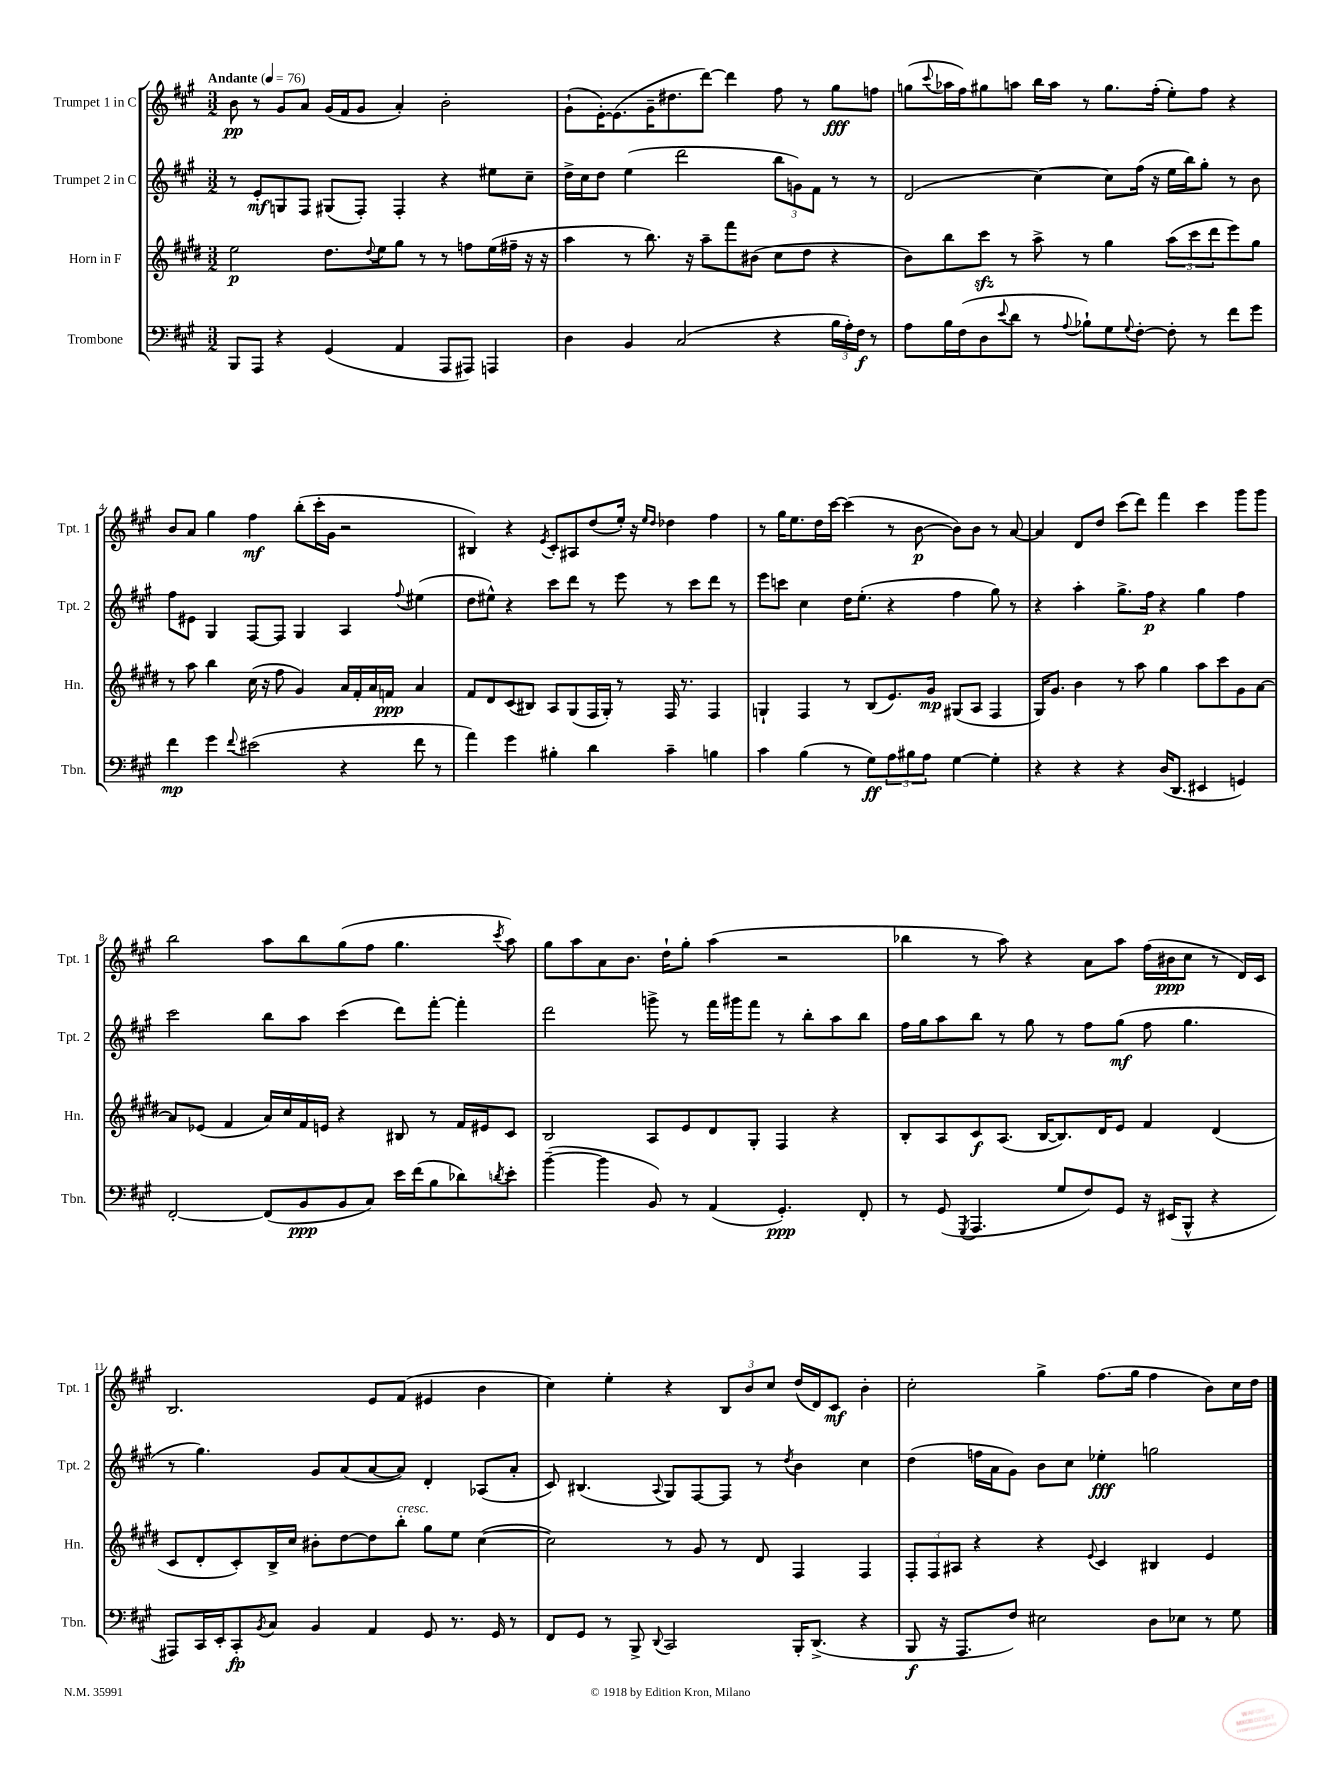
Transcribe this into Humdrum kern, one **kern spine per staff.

**kern	**dynam	**kern	**dynam	**kern	**dynam	**kern	**dynam
*part4	*part4	*part3	*part3	*part2	*part2	*part1	*part1
*staff4	*staff4	*staff3	*staff3	*staff2	*staff2	*staff1	*staff1
*I"Trombone	*	*I"Horn in F	*	*I"Trumpet 2 in C	*	*I"Trumpet 1 in C	*
*I'Tbn.	*	*I'Hn.	*	*I'Tpt. 2	*	*I'Tpt. 1	*
*clefF4	*	*clefG2	*	*clefG2	*	*clefG2	*
*k[f#c#g#]	*	*k[f#c#g#d#]	*	*k[f#c#g#]	*	*k[f#c#g#]	*
*M3/2	*	*M3/2	*	*M3/2	*	*M3/2	*
*MM76	*	*MM76	*	*MM76	*	*MM76	*
=1	=1	=1	=1	=1	=1	=1	=1
!	!	!	!	!	!	!LO:TX:a:B:t=Andante	!
8BBB/L	.	2ee\	p	8r	.	8b\	pp
8AAA/J	.	.	.	8e'/L	mf	8r	.
4r	.	.	.	8Gn/	.	8g#/L	.
.	.	.	.	8F#/J	.	8a/J	.
(4GG#/	.	8.dd#\L	.	(8G#X/L	.	(16g#/LL	.
.	.	.	.	.	.	16f#/J	.
.	.	.	.	8F#'/J)	.	8g#/J	.
.	.	8qqdd#/	.	.	.	.	.
.	.	16ee\k	.	.	.	.	.
4AA/	.	8gg#\J	.	4F#'/	.	4a'/)	.
.	.	8r	.	.	.	.	.
8AAA/L	.	8r	.	4r	.	2b'\	.
8AAA#X/J)	.	8ffn\L	.	.	.	.	.
4AAAn/	.	(16ee\L	.	8ee#X\L	.	.	.
.	.	16ff#X~\JJ	.	.	.	.	.
.	.	16r	.	8cc#~\J	.	.	.
.	.	16r	.	.	.	.	.
=2	=2	=2	=2	=2	=2	=2	=2
4D\	.	4aa\	.	16dd^\LL	.	(8g#`\L	.
.	.	.	.	16cc#\J	.	.	.
.	.	.	.	8dd\J	.	[16e'\K)	.
.	.	.	.	.	.	(8.e\]	.
4BB/	.	8r	.	(4ee\	.	.	.
.	.	8.bb\)	.	.	.	16g#~\K	.
.	.	.	.	.	.	8.dd#X\	.
(2C#/	.	.	.	2ddd\	.	.	.
.	.	16r	.	.	.	.	.
.	.	8aa~\L	.	.	.	[8ddd\J)	.
.	.	8fff#\	.	.	.	4ddd\]	.
.	.	(8b#X\J	.	.	.	.	.
4r	.	8cc#\L	.	12bb\L	.	8ff#\	.
.	.	.	.	12gn\)	.	.	.
.	.	8dd#\J	.	.	.	8r	.
.	.	.	.	12f#\J	.	.	.
24B\LL	.	4r	.	8r	.	8gg#\L	fff
24A'\)	.	.	.	.	.	.	.
24F#\JJ	f	.	.	.	.	.	.
8r	.	.	.	8r	.	8ffn\J	.
=3	=3	=3	=3	=3	=3	=3	=3
8A\L	.	8b\L)	.	(2d/	.	(8ggn\L	.
.	.	.	.	.	.	8qqccc#/	.
16B\L	.	8bb\	.	.	.	16aa-X\L	.
(16F#\J	.	.	.	.	.	16ff#\J)	.
8D\	.	8ccc#zz\J	.	.	.	8gg#X\	.
8qqe/	.	.	.	.	.	.	.
8d\J	.	8r	.	.	.	8aan\J	.
8r	.	8aa^\	.	[4cc#\)	.	16bb\LL	.
.	.	.	.	.	.	16aa\JJ	.
8qqA/	.	.	.	.	.	.	.
8B-X`\L)	.	8r	.	.	.	8r	.
8G#\	.	4gg#\	.	8cc#\L]	.	8.gg#\L	.
8qqG#/	.	.	.	.	.	.	.
[8F#'\J	.	.	.	(16ff#\Jk	.	.	.
.	.	.	.	16r	.	(16ff#'\Jk	.
8F#'\]	.	(12aa\L	.	16ee\LL	.	8ee'\L)	.
.	.	.	.	16bb\J)	.	.	.
.	.	12ccc#\	.	.	.	.	.
8r	.	.	.	8gg#'\J	.	8ff#\J	.
.	.	12ddd#\	.	.	.	.	.
8f#\L	.	8eee\)	.	8r	.	4r	.
8g#\J	.	8gg#\J	.	8b\	.	.	.
!!LO:LB:g=z
=4	=4	=4	=4	=4	=4	=4	=4
4f#\	mp	8r	.	8ff#\L	.	8b/L	.
.	.	8aa\	.	8e#X\J	.	8a/J	.
4g#\	.	4bb\	.	4G#/	.	4gg#\	.
8qqf#/	.	.	.	.	.	.	.
(2e#X\	.	(16cc#\	.	[8F#/L	.	4ff#\	mf
.	.	16r	.	.	.	.	.
.	.	8ff#\	.	8F#/J]	.	.	.
.	.	4g#/)	.	4G#/	.	(8bb'\L	.
.	.	.	.	.	.	16ccc#'\L	.
.	.	.	.	.	.	16g#\JJ	.
4r	.	16a/LL	.	4A/	.	2r	.
.	.	16f#'/	.	.	.	.	.
.	.	16a/	.	.	.	.	.
.	.	16fn/JJ	ppp	.	.	.	.
.	.	.	.	8qqff#/	.	.	.
8f#\	.	4a/	.	(4ee#X\	.	.	.
8r	.	.	.	.	.	.	.
=5	=5	=5	=5	=5	=5	=5	=5
4a\)	.	8f#/L	.	8dd\L	.	4B#X/)	.
.	.	8d#/	.	8ee#X^^\J)	.	.	.
4g#\	.	(8c#/	.	4r	.	4r	.
.	.	8B#X/J)	.	.	.	.	.
.	.	.	.	.	.	8qe/	.
4B#X'\	.	8A/L	.	8ccc#\L	.	8c#'/L	.
.	.	(8G#/	.	8ddd\J	.	8A#X/	.
4d\	.	16F#/L	.	8r	.	(8dd/	.
.	.	16G#'/JJ)	.	.	.	.	.
.	.	8r	.	8eee\	.	16ee'/Jk)	.
.	.	.	.	.	.	16r	.
.	.	.	.	.	.	16qqee/LL	.
.	.	.	.	.	.	16qqdd/JJ	.
4c#~\	.	16F#/	.	8r	.	4dd-X\	.
.	.	8.r	.	.	.	.	.
.	.	.	.	8ccc#\L	.	.	.
4Bn\	.	4F#/	.	8ddd\J	.	4ff#\	.
.	.	.	.	8r	.	.	.
=6	=6	=6	=6	=6	=6	=6	=6
4c#\	.	4Gn`/	.	8eee\L	.	8r	.
.	.	.	.	8cccn\J	.	16gg#\KL	.
.	.	.	.	.	.	8.ee\	.
(4B\	.	4F#/	.	4cc#\	.	.	.
.	.	.	.	.	.	16dd\L	.
.	.	.	.	.	.	[16ccc#\JJ	.
8r	.	8r	.	16dd\KL	.	(4ccc#\]	.
.	.	.	.	(8.ee'\J	.	.	.
8G#\L)	ff	(8B/L	.	.	.	.	.
12A\	.	8.e/)	.	4r	.	8r	.
12B#X\	.	.	.	.	.	.	.
.	.	.	.	.	.	[8b\	p
12A\J	.	.	.	.	.	.	.
.	.	16g#/Jk	mp	.	.	.	.
[4G#\	.	(8G#X/L	.	4ff#\	.	8b\L])	.
.	.	8A/J	.	.	.	8b\J	.
4G#'\]	.	4F#/	.	8gg#\)	.	8r	.
.	.	.	.	8r	.	[8a/	.
=7	=7	=7	=7	=7	=7	=7	=7
4r	.	16G#/KL)	.	4r	.	4a/]	.
.	.	8.g#/J	.	.	.	.	.
4r	.	4b\	.	4aa'\	.	8d/L	.
.	.	.	.	.	.	8dd/J	.
4r	.	8r	.	8.gg#^\L	.	(8ccc#\L	.
.	.	8aa\	.	.	.	8ddd\J)	.
.	.	.	.	16ff#\Jk	p	.	.
(16D/KL	.	4gg#\	.	4r	.	4fff#\	.
8.DD/J	.	.	.	.	.	.	.
4EE#X/	.	8aa\L	.	4gg#\	.	4ccc#\	.
.	.	8ccc#\	.	.	.	.	.
4GGn/)	.	8g#\	.	4ff#\	.	8ggg#\L	.
.	.	[8a\J	.	.	.	8ggg#\J	.
!!LO:LB:g=z
=8	=8	=8	=8	=8	=8	=8	=8
[2FF#'/	.	8a/L]	.	2ccc#\	.	2bb\	.
.	.	(8e-X/J	.	.	.	.	.
.	.	4f#/	.	.	.	.	.
(8FF#/L]	.	16a/LL)	.	8bb\L	.	8aa\L	.
.	.	16cc#/	.	.	.	.	.
8BB/	ppp	16f#/	.	8aa\J	.	8bb\	.
.	.	16en/JJ	.	.	.	.	.
8BB/	.	4r	.	(4ccc#\	.	(8gg#\	.
8C#/J)	.	.	.	.	.	8ff#\J	.
16e\LL	.	8B#X/	.	8ddd\L)	.	4.gg#\	.
(16f#\J	.	.	.	.	.	.	.
8B\	.	8r	.	[8fff#'\J	.	.	.
8d-X\)	.	16f#/LL	.	4fff#'\]	.	.	.
.	.	16e#X/J	.	.	.	.	.
8qdn/	.	.	.	.	.	8qccc#/	.
8e'\J	.	8c#/J	.	.	.	8aa\)	.
=9	=9	=9	=9	=9	=9	=9	=9
([4b~\	.	2B/	.	2ddd\	.	8gg#\L	.
.	.	.	.	.	.	8aa\	.
4b\]	.	.	.	.	.	8a\	.
.	.	.	.	.	.	8.b\J	.
8BB/)	.	8A/L	.	8gggn^\	.	.	.
.	.	.	.	.	.	16dd`\KL	.
8r	.	8e/	.	8r	.	8gg#'\J	.
(4AA/	.	8d#/	.	16fff#\LL	.	(4aa\	.
.	.	.	.	16ggg#X\J	.	.	.
.	.	8G#'/J	.	8fff#\J	.	.	.
4.GG#'/)	ppp	4F#/	.	8r	.	2r	.
.	.	.	.	8bb'\L	.	.	.
.	.	4r	.	8aa\	.	.	.
8FF#'/	.	.	.	8bb\J	.	.	.
=10	=10	=10	=10	=10	=10	=10	=10
8r	.	8B'/L	.	16ff#\LL	.	4bb-X\	.
.	.	.	.	16gg#\J	.	.	.
(8GG#/	.	8A/	.	8aa\	.	.	.
8qGGG#/	.	.	.	.	.	.	.
4.AAA/	.	8c#/	f	8bb\J	.	8r	.
.	.	(8.A/J	.	8r	.	8aa\)	.
.	.	.	.	8gg#\	.	4r	.
.	.	[16B/KL	.	.	.	.	.
8G#/L	.	8.B/])	.	8r	.	.	.
8F#/)	.	.	.	8ff#\L	.	8a\L	.
.	.	16d#/K	.	.	.	.	.
8GG#/J	.	8e/J	.	(8gg#\J	mf	8aa\J	.
16r	.	4f#/	.	8ff#\	.	(16ff#\LL	.
(16EE#X/KL	.	.	.	.	.	16b#X\J	ppp
8BBB^^/J	.	.	.	4.gg#\	.	8cc#\J	.
4r	.	(4d#/	.	.	.	8r	.
.	.	.	.	.	.	16d/LL)	.
.	.	.	.	.	.	16c#/JJ	.
!!LO:LB:g=z
=11	=11	=11	=11	=11	=11	=11	=11
8AAA#X/L)	.	8c#/L	.	8r	.	2.B/	.
16CC#/L	.	8d#'/	.	4.gg#\)	.	.	.
16EE'/J	.	.	.	.	.	.	.
8CC#'/	fp	8c#'/)	.	.	.	.	.
8qBB/	.	.	.	.	.	.	.
8C#/J	.	16B^/L	.	.	.	.	.
.	.	16cc#/JJ	.	.	.	.	.
4BB/	.	8b#X'\L	.	8g#/L	.	.	.
.	.	[8dd#\	.	(8a/	.	.	.
4AA/	.	8dd#\]	.	[8a/	.	8e/L	.
!	!	!LO:TX:a:i:t=cresc.	!	!	!	!	!
.	.	8bb'\J	.	8a/J])	.	(8f#/J	.
8GG#/	.	8gg#\L	.	4d'/	.	4e#X/	.
8.r	.	8ee\J	.	.	.	.	.
.	.	([4cc#\	.	(8A-X/L	.	4b\	.
16GG#/	.	.	.	.	.	.	.
8r	.	.	.	8a'/J	.	.	.
=12	=12	=12	=12	=12	=12	=12	=12
8FF#/L	.	2cc#\])	.	8c#/)	.	4cc#\)	.
8GG#/J	.	.	.	(4.B#X/	.	.	.
8r	.	.	.	.	.	4ee'\	.
8BBB^/	.	.	.	.	.	.	.
8qqDD/	.	.	.	8qqA/	.	.	.
2CC#/	.	8r	.	8G#/L)	.	4r	.
.	.	8g#/	.	[8F#/	.	.	.
.	.	8r	.	8F#/J]	.	12B/L	.
.	.	.	.	.	.	12b/	.
.	.	8d#/	.	8r	.	.	.
.	.	.	.	.	.	12cc#/J	.
.	.	.	.	8qdd/	.	.	.
16BBB'/KL	.	4F#/	.	4b\	.	(16dd/LL	.
(8.DD^/J	.	.	.	.	.	16d/J)	.
.	.	.	.	.	.	8c#/J	mf
4r	.	4F#/	.	4cc#\	.	4b'\	.
=13	=13	=13	=13	=13	=13	=13	=13
8BBB/	f	12F#'/L	.	(4dd\	.	2cc#'\	.
.	.	12F#/	.	.	.	.	.
16r	.	.	.	.	.	.	.
.	.	12A#X/J	.	.	.	.	.
8.AAA/L	.	.	.	.	.	.	.
.	.	4r	.	16ffn\LL	.	.	.
.	.	.	.	16a\J	.	.	.
8F#/J)	.	.	.	8g#\J)	.	.	.
2E#X\	.	4r	.	8b\L	.	4gg#^\	.
.	.	.	.	8cc#\J	.	.	.
.	.	8qqe/	.	.	.	.	.
.	.	4c#/	.	4ee-X'\	fff	(8.ff#\L	.
.	.	.	.	.	.	16gg#\Jk	.
8D\L	.	4B#X/	.	2ggn\	.	4ff#\	.
8E-X\J	.	.	.	.	.	.	.
8r	.	4e/	.	.	.	8b\L)	.
8G#\	.	.	.	.	.	16cc#\L	.
.	.	.	.	.	.	16dd\JJ	.
==	==	==	==	==	==	==	==
*-	*-	*-	*-	*-	*-	*-	*-
